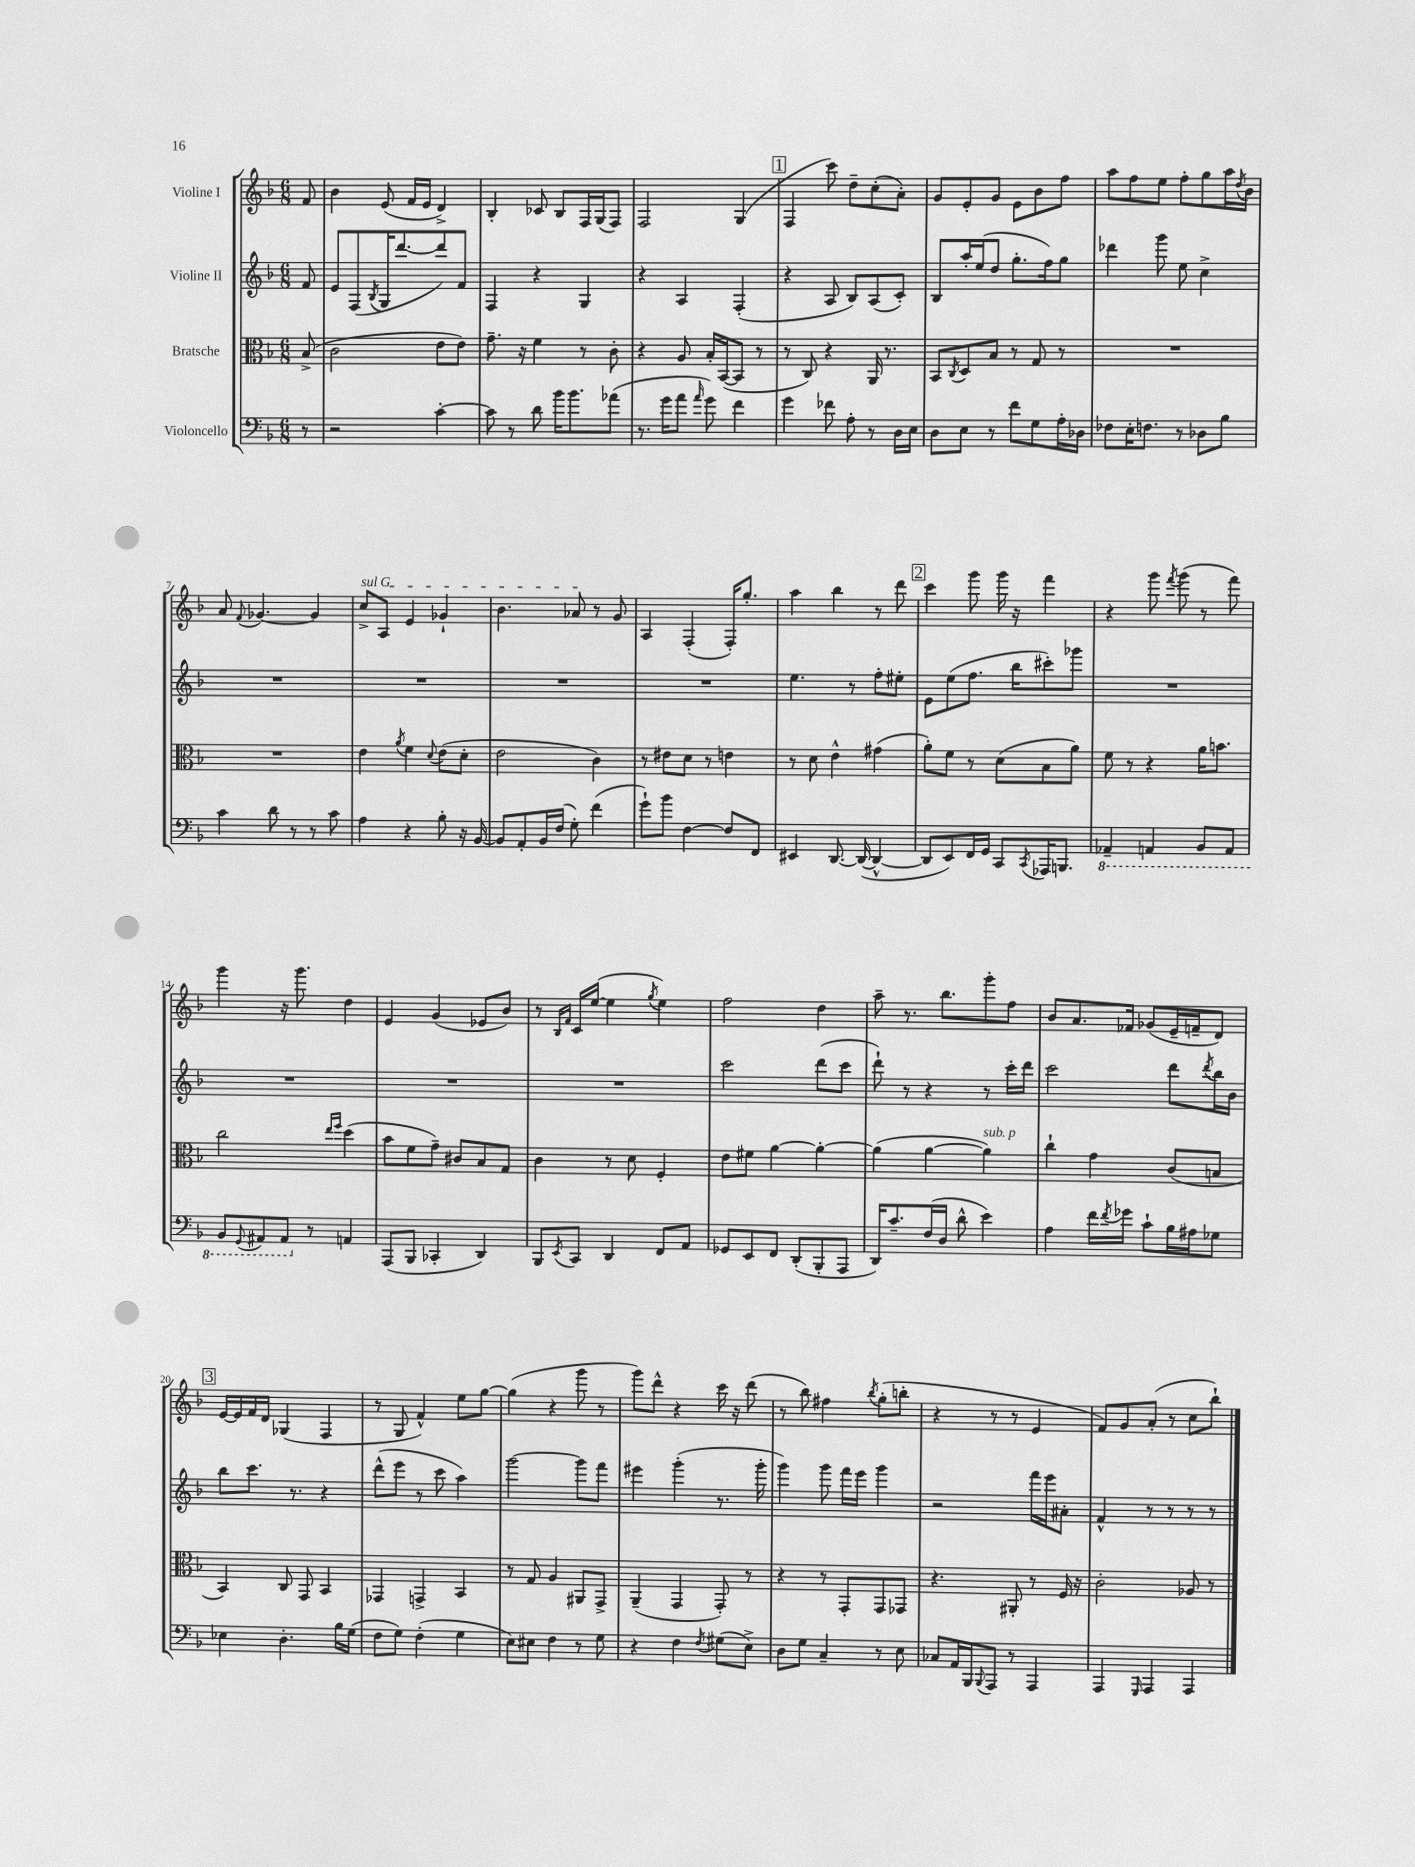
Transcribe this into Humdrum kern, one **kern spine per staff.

**kern	**kern	**kern	**kern
*staff4	*staff3	*staff2	*staff1
*clefF4	*clefC3	*clefG2	*clefG2
*k[b-]	*k[b-]	*k[b-]	*k[b-]
*M6/8	*M6/8	*M6/8	*M6/8
8r	(8B-^/	8f/	8f/
=	=	=	=
2r	2c\	8e/L	4b-\
.	.	(8F/	.
.	.	8qB-/	.
.	.	16G/K	(8e/
.	.	[8.ddd/	.
.	.	.	16f/LL
.	.	.	16e/JJ
[4c'\	8e\L	8ddd/])	4d^/)
.	8e\J)	8f/J	.
=	=	=	=
8c\]	8.g~\	4F/	4B-'/
8r	.	.	.
.	16r	.	.
8d\	4f\	4r	8c-/
16b-\LK	.	.	8B-/L
8.b-\	.	.	.
.	8r	4G/	16F/L
.	.	.	(16G/J
(8a-\J	8c'\	.	8F/J)
=	=	=	=
8.r	4r	4r	2F/
16g\LK	.	.	.
8a\J	8A/	4A/	.
16qqa/	.	.	.
8g\)	16B-'/LL	.	.
.	([16BB-/J	.	.
4f\	8BB-/]J	(4F'/	(4G/
.	8r	.	.
=	=	=	=
4g\	8r	4r	4F/
.	8C/)	.	.
8f-\	4r	8A/	8ccc\)
8A'\	.	8B-/L)	8dd~\L
8r	16AA/	(8A/	(8cc'\
.	8.r	.	.
16D\LL	.	8c'/J)	8a'\J)
16E\JJ	.	.	.
=	=	=	=
8D\L	8BB-/L	8B-/L	8g/L
.	8qC/	.	.
8E\J	8D/	16aa'/L	8e'/
.	.	(16ee/J	.
8r	8B-/J	8dd/J	8g/J
8f\L	8r	8.gg'\L	8e\L
8G\	8G/	.	8b-\
.	.	16ff\k)	.
16A'\L	8r	8gg\J	8ff\J
16D-\JJ	.	.	.
=	=	=	=
8F-\L	2.r	4ddd-\	8aa\L
16E'\K	.	.	8ff\
8.F\J	.	.	.
.	.	8ggg\	8ee\J
8r	.	8ee\	8ff'\L
8D-\L	.	4cc^\	8gg\
8B-\J	.	.	16aa\L
.	.	.	8qdd/
.	.	.	16b-\JJ
=	=	=	=
4c\	2.r	2.r	8a/
.	.	.	8qqf/
.	.	.	[4.g-/
8d\	.	.	.
8r	.	.	.
8r	.	.	4g-/]
8c\	.	.	.
=	=	=	=
4A\	4e\	2.r	8cc^/L
.	.	.	8A/J
.	8qa/	.	.
4r	4f\	.	4e/
.	8qqd/	.	.
8B-'\	(8e\L	.	4g-`/
16r	8d'\J	.	.
[16BB-/	.	.	.
=	=	=	=
8BB-/]L	2e\	2.r	4.b-\
8AA'/	.	.	.
16BB-/L	.	.	.
(16F/JJ	.	.	.
8G'\)	.	.	8a-/
(4f\	4c\)	.	8r
.	.	.	8g/
=	=	=	=
8g`\L)	8r	2.r	4A/
8b-\J	8e#\L	.	.
[4F\	8d\J	.	(4F'/
.	8r	.	.
8F/]L	4e\	.	16F'/LK)
.	.	.	8.gg'/J
8FF/J	.	.	.
=	=	=	=
4EE#/	8r	4.ee\	4aa\
.	8d\	.	.
[8.DD/	4e^^\	.	4bb-\
.	.	8r	.
(16DD/_	.	.	.
4DD^^/_	(4g#\	8ff'\L	8r
.	.	8ee#'\J	8ddd\
=	=	=	=
8DD/]L	8a'\L)	8e\L	4ccc\
8EE/)	8f\J	(8ee\	.
16FF/L	8r	8.ff\J	8ggg\
16GG/JJ	.	.	.
8CC/L	(8d\L	.	16ggg\
.	.	16bb-\LK	16r
8qCC/	.	.	.
16AAA-/K	8B-\	8ccc#'\)	4fff\
8.BBB/J	.	.	.
.	8a\J)	8ggg-\J	.
=	=	=	=
4AAA-~/	8f\	2.r	4r
.	8r	.	.
4AAA/	4r	.	8ggg\
.	.	.	8qfff/
.	.	.	(8ggg\
8BBB-/L	16a\LK	.	8r
.	8.b\J	.	.
8AAA/J	.	.	8fff\)
=	=	=	=
8BBB-/L	2cc\	2.r	4ggg\
8qqGGG/	.	.	.
8AAA#/	.	.	.
8AAA#/J	.	.	16r
.	.	.	8.ggg\
8r	.	.	.
.	16qqee/LL	.	.
.	16qqff/JJ	.	.
4AA/	(4dd\	.	4dd\
=	=	=	=
(8AAA/L	8b-\L	2.r	4e/
8BBB-/J	8f\	.	.
4CC-'/	8g~\J)	.	(4g/
.	8c#/L	.	.
4DD/)	8B-/	.	8e-/L
.	8G/J	.	8b-/J)
=	=	=	=
8BBB-/L	4c\	2.r	8r
.	.	.	16qqB-/LL
8qEE/	.	.	16qqf/JJ
8CC/J	.	.	16c/LL
.	.	.	([16ee/JJ
4DD/	8r	.	4ee\]
.	8d\	.	.
.	.	.	8qgg/
8FF/L	4F'/	.	4ee\)
8AA/J	.	.	.
=	=	=	=
8GG-/L	8e\L	2ccc\	2ff\
8EE/	8f#\J	.	.
8FF/J	[4a\	.	.
(8DD'/L	.	.	.
8BBB-'/	4a'\_	(8ddd\L	4dd\
8AAA/J	.	8ccc\J	.
=	=	=	=
16DD/LK)	(4a\]	8ddd`\)	8aa~\
8.c~/	.	.	.
.	.	8r	8.r
(16F/L	[4a\	4r	.
16D/JJ	.	.	8.bb-\L
8d^^\	.	.	.
4e\)	4a\])	8r	8ggg'\
.	.	16ccc'\LL	8ff\J
.	.	16ddd\JJ	.
=	=	=	=
4A\	4cc`\	2ccc\	8b-/L
.	.	.	8.a/
16f\LL	4g\	.	.
8qf/	.	.	.
16g-\JJ	.	.	16f-/Jk
8c`\L	.	.	(8g-/L
16B-\L	(8c/L	8ddd\L	16e~/L
16A#\J	.	.	16f~/J
.	.	8qddd/	.
8G-\J	8B/J	16bb-\L	8d/J)
.	.	16b-\JJ	.
=	=	=	=
4E-\	4BB-/)	8bb-\L	[16e/LL
.	.	.	16e/]
.	.	8.ccc\J	16f/
.	.	.	16d/JJ
4.D'\	8C/	.	(4G-/
.	.	8.r	.
.	8GG/	.	.
.	4BB-/	4r	4F/
16B-\LL	.	.	.
(16G\JJ	.	.	.
=	=	=	=
8F\L	4GG-/	(8ddd^^\L	8r
8G\J)	.	8eee\J	8G/
(4F'\	4GG^/	8r	4f^^/)
.	.	8ccc\	.
4G\	4BB-/	4aa\)	8ee\L
.	.	.	[8gg\J
=	=	=	=
8E\L)	8r	[2ggg\	(4gg\]
8E#\J	8G/	.	.
4F\	4A/	.	4r
8r	8AA#/L	8ggg\]L	8ggg\
8G\	8GG^/J	8fff\J	8r
=	=	=	=
4r	(4AA~/	4eee#\	8ggg\L)
.	.	.	8ddd^^\J
4F\	4GG/	(4ggg'\	4r
8qF/	.	.	.
(8G#\L	8GG'/)	8.r	16ccc\
.	.	.	16r
8E^\J)	8r	.	(8ddd\
.	.	16ggg'\	.
=	=	=	=
8D\L	4r	4ggg\)	8r
8G\J	.	.	8bb-\)
4C~/	8r	8ggg\	4ff#\
.	8GG'/L	16fff\LL	.
.	.	16eee\JJ	.
.	.	.	8qbb-/
8r	8GG/	4ggg\	(8gg'\L
8E\	8GG-/J	.	8bb'\J
=	=	=	=
8C-/L	4.r	2r	4r
16AA/L	.	.	.
16BBB-/J	.	.	.
8qqBBB-/	.	.	.
8AAA/J	.	.	8r
8r	8AA#'/	.	8r
4AAA/	8r	16fff\LL	4e/
.	.	16eee\J	.
.	16F/	8a#'\J	.
.	16r	.	.
=	=	=	=
4AAA/	2c'\	4f^^/	8f/L)
.	.	.	8g/
16qqGGG/	.	.	.
4AAA/	.	8r	(8a'/J
.	.	8r	8r
4AAA/	8A-/	8r	8cc\L
.	8r	8r	8bb-`\J)
==	==	==	==
*-	*-	*-	*-
